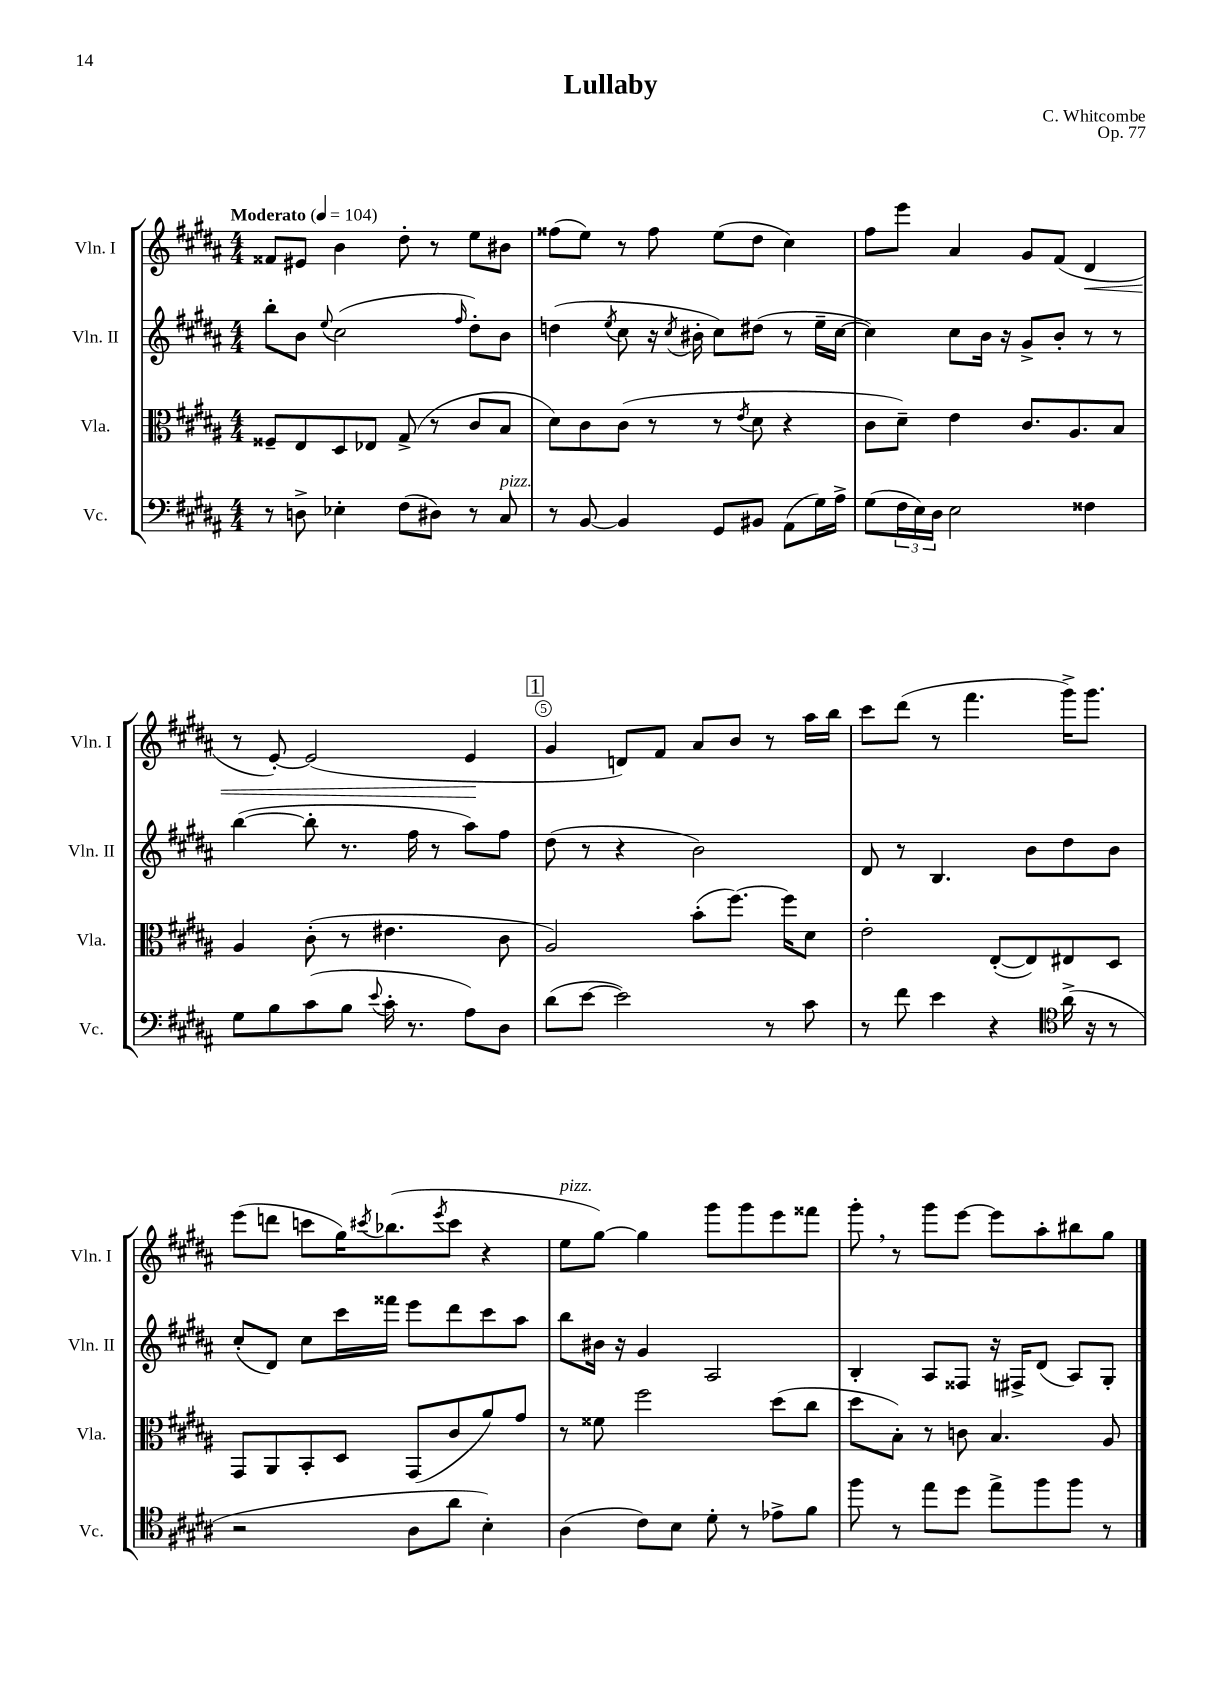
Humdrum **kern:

**kern	**kern	**kern	**kern	**dynam
*part4	*part3	*part2	*part1	*part1
*staff4	*staff3	*staff2	*staff1	*staff1
*I"Vc.	*I"Vla.	*I"Vln. II	*I"Vln. I	*
*I'Vc.	*I'Vla.	*I'Vln. II	*I'Vln. I	*
*clefF4	*clefC3	*clefG2	*clefG2	*
*k[f#c#g#d#a#]	*k[f#c#g#d#a#]	*k[f#c#g#d#a#]	*k[f#c#g#d#a#]	*
*M4/4	*M4/4	*M4/4	*M4/4	*
*MM104	*MM104	*MM104	*MM104	*
=1	=1	=1	=1	=1
!	!	!	!LO:TX:a:B:t=Moderato	!
8r	8F##X~/L	8bb'\L	8f##X/L	.
8Dn^\	8E/	8b\J	8e#X/J	.
.	.	8qqee/	.	.
4E-X'\	8D#/	(2cc#\	4b\	.
.	8E-X/J	.	.	.
(8F#\L	(8G#^/	.	8dd#'\	.
8D#X\J)	8r	.	8r	.
.	.	16qqff#/	.	.
8r	8c#/L	8dd#'\L)	8ee\L	.
!LO:TX:a:i:t=pizz.	!	!	!	!
8C#/	8B/J	8b\J	8b#X\J	.
=2	=2	=2	=2	=2
8r	8d#\L)	(4ddn\	(8ff##X\L	.
[8BB/	8c#\	.	8ee\J)	.
.	.	8qee/	.	.
4BB/]	(8c#\J	8cc#\	8r	.
.	8r	16r	8ff##\	.
.	.	8qcc#/	.	.
.	.	16b#X'\	.	.
8GG#/L	8r	8cc#\L)	(8ee\L	.
.	8qe/	.	.	.
8BB#X/J	8d#\	(8dd#X\J	8dd#\J	.
(8AA#\L	4r	8r	4cc#\)	.
16G#\L)	.	16ee~\LL	.	.
16A#^\JJ	.	[16cc#\JJ	.	.
=3	=3	=3	=3	=3
(8G#\L	8c#\L	4cc#\])	8ff#\L	.
24F#\L	8d#~\J)	.	8eee\J	.
24E\)	.	.	.	.
24D#\JJ	.	.	.	.
2E\	4e\	8cc#\L	4a#/	.
.	.	16b\Jk	.	.
.	.	16r	.	.
.	8.c#/L	8g#^/L	8g#/L	.
.	.	8b'/J	(8f#/J	.
.	8.A#/	.	.	.
!	!	!	!	!LO:HP:b
4F##X\	.	8r	4d#/	<
.	8B/J	8r	.	.
!!LO:LB:g=z
=4	=4	=4	=4	=4
8G#\L	4A#/	([4bb\	8r	.
8B\	.	.	[8e'/)	.
(8c#\	(8c#'\	8bb'\]	(2e/]	.
8B\J	8r	8.r	.	.
8qqe/	.	.	.	.
16c#'\	4.e#X\	.	.	.
8.r	.	16ff#\	.	.
.	.	8r	.	.
8A#\L)	.	8aa#\L)	4e/	.
8D#\J	8c#\	8ff#\J	.	.
.	.	.	.	[
!!LO:REH:place=s1:t=1
=5	=5	=5	=5	=5
(8d#\L	2A#/)	(8dd#\	4g#/	.
[8e\J	.	8r	.	.
2e\])	.	4r	8dn/L)	.
.	.	.	8f#/J	.
.	(8b'\L	2b\)	8a#/L	.
.	[8.ff#\J)	.	8b/J	.
8r	.	.	8r	.
.	16ff#\KL]	.	.	.
8c#\	8d#\J	.	16aa#\LL	.
.	.	.	16bb\JJ	.
=6	=6	=6	=6	=6
8r	2e'\	8d#/	8ccc#\L	.
8f#\	.	8r	(8ddd#\J	.
4e\	.	4.B/	8r	.
.	.	.	4.fff#\	.
4r	([8E'/L	.	.	.
.	8E/])	8b\L	.	.
*clefC4	*	*	*	*
(16a#^\	8E#X/	8dd#\	16ggg#^\KL)	.
16r	.	.	8.ggg#\J	.
8r	8D#/J	8b\J	.	.
!!LO:LB:g=z
=7	=7	=7	=7	=7
2r	8GG#/L	(8cc#'/L	(8eee\L	.
.	8AA#/	8d#/J)	8dddn\J	.
.	8BB'/	8cc#\L	8cccn\L	.
.	8D#/J	16ccc#\L	16gg#\K)	.
.	.	.	8qccc#X/	.
.	.	16fff##X\JJ	(8.bb-X\	.
8A#\L	(8GG#/L	8eee\L	.	.
.	.	.	8qeee/	.
8a#\J	8c#/	8ddd#\	8ccc#\J	.
4B'\)	8a#/)	8ccc#\	4r	.
.	8g#/J	8aa#\J	.	.
=8	=8	=8	=8	=8
!	!	!	!LO:TX:a:i:t=pizz.	!
(4A#\	8r	8bb\L	8ee\L	.
.	8f##X\	16b#X\Jk	[8gg#\J)	.
.	.	16r	.	.
8c#\L)	2ff#\	4g#/	4gg#\]	.
8B\J	.	.	.	.
8d#'\	.	2A#/	8ggg#\L	.
8r	.	.	8ggg#\	.
8e-X^\L	(8dd#\L	.	8eee\	.
8f#\J	8cc#\J	.	8fff##X\J	.
=9	=9	=9	=9	=9
8ff#\	8dd#\L	4B'/	8ggg#',\	.
8r	8B'\J)	.	8r	.
8ee\L	8r	8A#/L	8ggg#\L	.
8dd#\J	8cn\	8F##X/J	[8eee\J	.
8ee^\L	4.B/	16r	8eee\L]	.
.	.	16F#X^/KL	.	.
8ff#\	.	(8d#/J	8aa#'\	.
8ff#\J	.	8A#/L)	8bb#X\	.
8r	8A#/	8G#'/J	8gg#\J	.
==	==	==	==	==
*-	*-	*-	*-	*-
